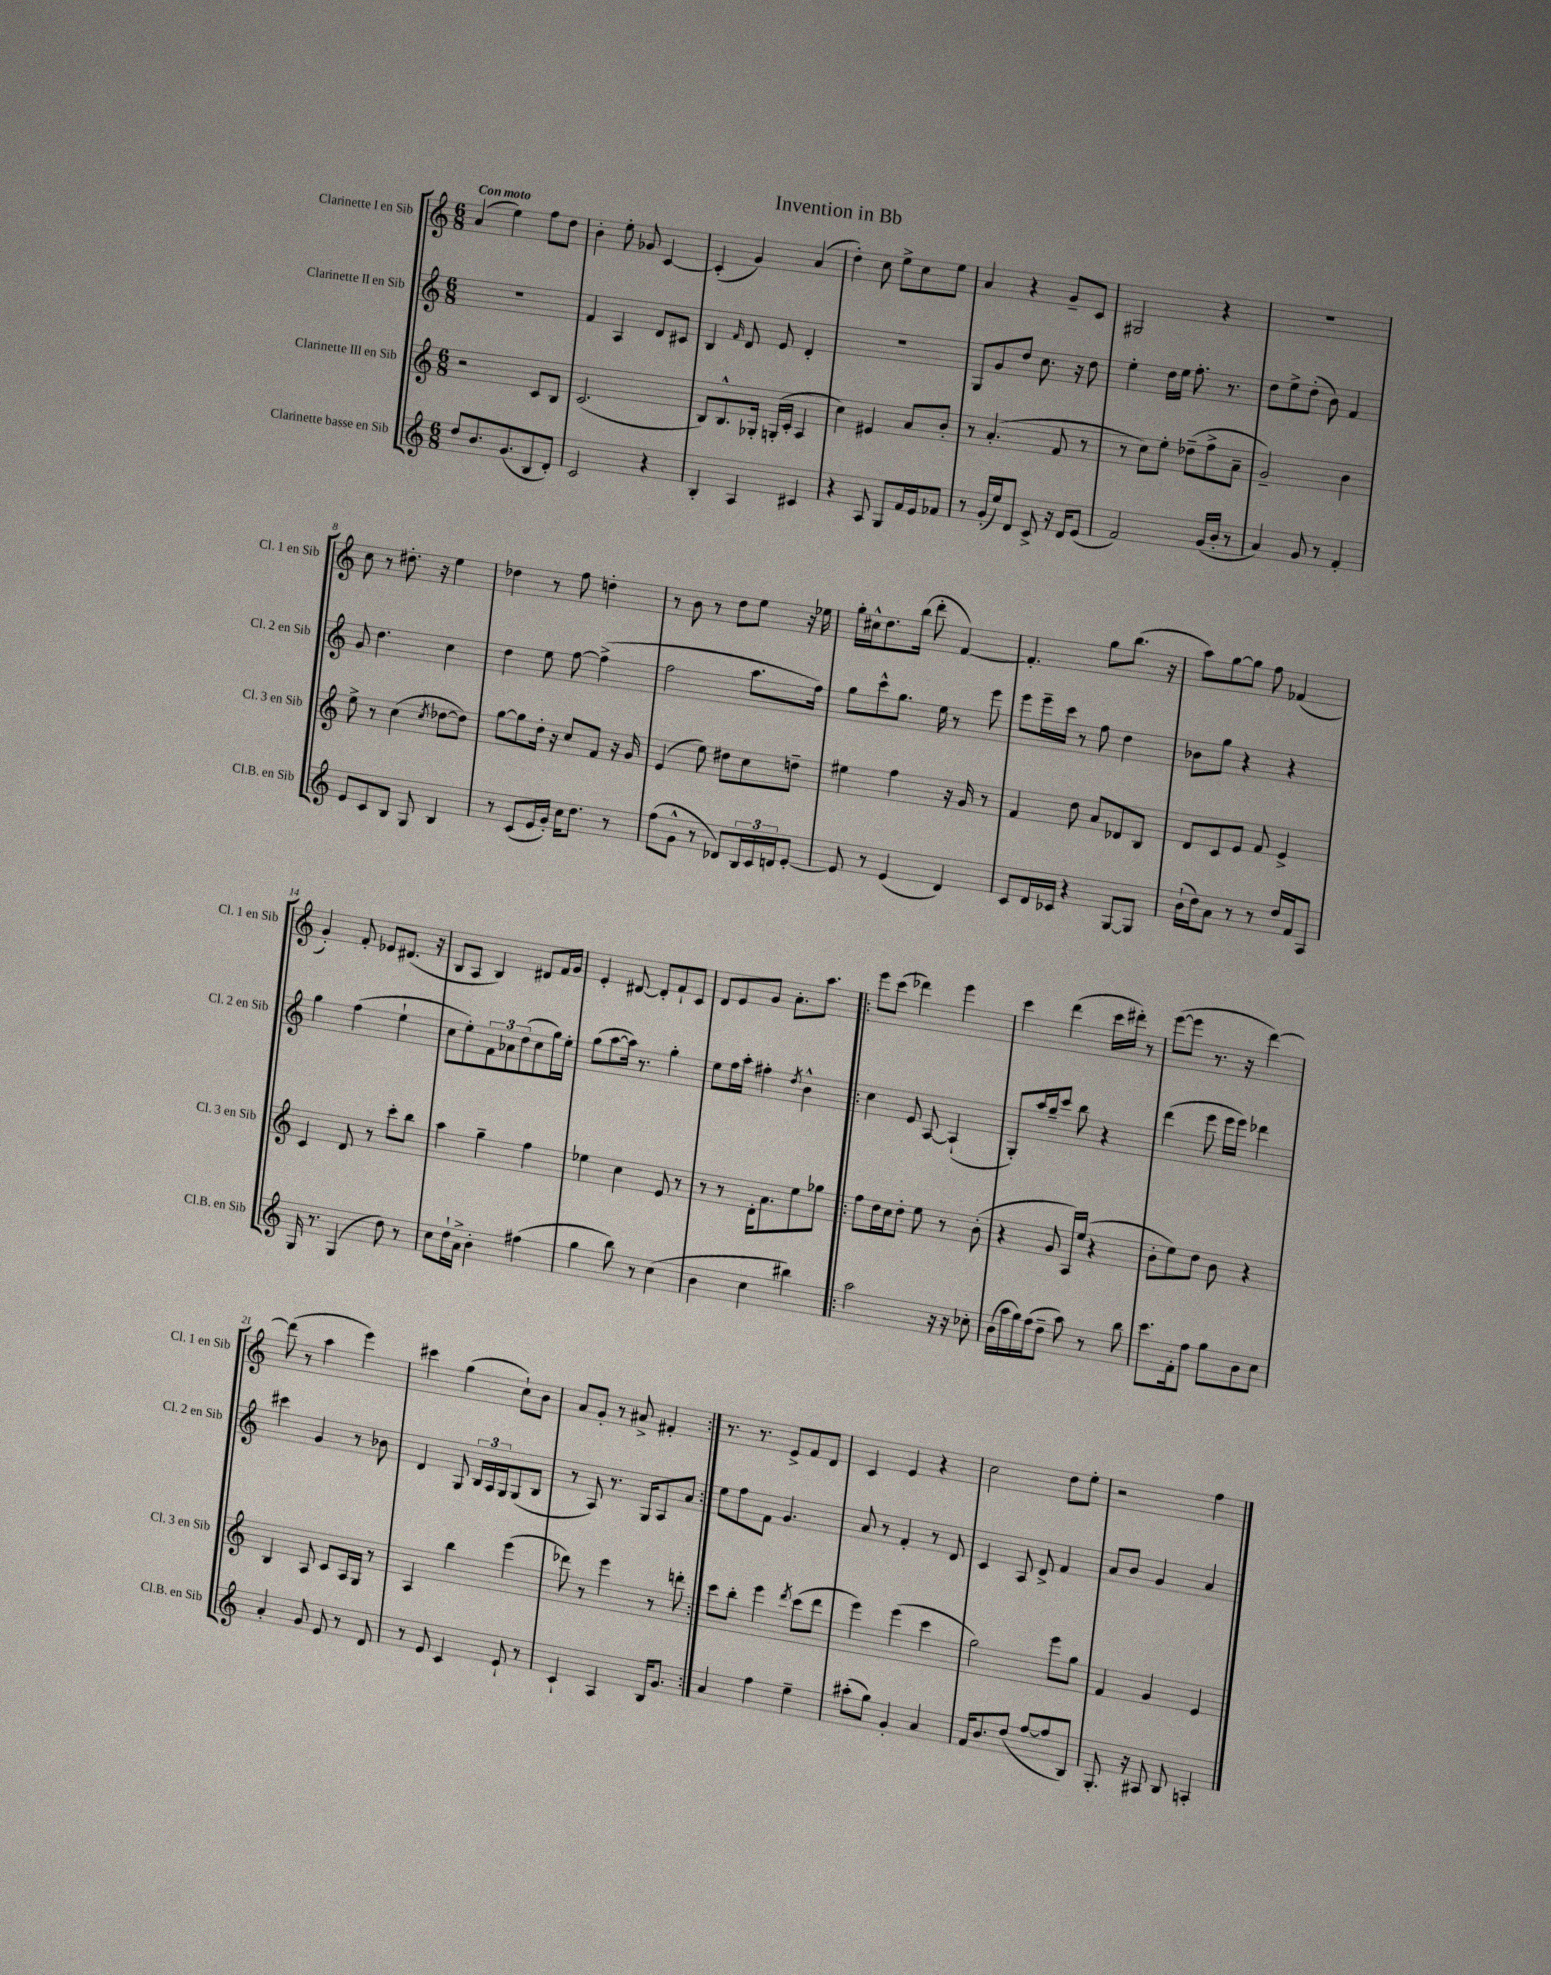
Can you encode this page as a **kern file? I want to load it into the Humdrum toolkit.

**kern	**kern	**kern	**kern
*staff4	*staff3	*staff2	*staff1
*clefG2	*clefG2	*clefG2	*clefG2
*k[]	*k[]	*k[]	*k[]
*M6/8	*M6/8	*M6/8	*M6/8
8dd	2r	2.r	(4a
8.b	.	.	.
.	.	.	4ee)
(8.g	.	.	.
8B	8c	.	8ff
8d')	8B	.	8dd
=	=	=	=
2c	(2.c	4f	4b'
.	.	4A	8ee'
.	.	.	8g-
4r	.	8d	[4c
.	.	8c#	.
=	=	=	=
4B'	8B)	4B	(4c']
.	8.B^^	.	.
.	.	16qqf	.
4A	.	8d	4g)
.	16G-'	.	.
.	(16G'	8e	.
.	16c'	.	.
4c#	4A	4d'	(4a
=	=	=	=
4r	4cc)	2.r	4dd')
8A	4e#	.	8cc
8G	.	.	8ee^
16f	8a	.	8cc
16e	.	.	.
8f-	8b'	.	8ee
=	=	=	=
8r	8r	8G	4a
(16g'	(4.a'	8g	.
16ee)	.	.	.
8d	.	8dd	4r
8c^	.	8.cc	.
16r	8f	.	8g~
16d	.	16r	.
(8e	8r	8dd	8c
=	=	=	=
2f)	8r	4ee'	2G#
.	8cc)	.	.
.	8ee'	16dd	.
.	.	16ee	.
.	(8dd-~	8.ff'	.
(16g	8ff^	.	4r
16b'	.	8.r	.
8r	8a~	.	.
=	=	=	=
4a)	2g~)	8dd	2.r
.	.	8ee^	.
8g	.	(8dd'	.
8r	.	8b)	.
4f'	4b	4f	.
=	=	=	=
8e	8ee^	8g	8cc
8c	8r	4.dd	8r
8B	(4cc	.	8.dd#'
8G	.	.	.
.	.	.	16r
.	8qcc	.	.
4B	[8dd-	4cc	4ee
.	8dd-])	.	.
=	=	=	=
8r	[8gg	4dd	4dd-
(8c	8gg]	.	.
16e	16dd'	8ee	8r
16g')	16r	.	.
16cc	8cc	[8ff	8ff
8.dd	.	.	.
.	8f	(4ff^]	4dd'
8r	16r	.	.
.	16g	.	.
=	=	=	=
(8ff	(4e	2ff	8r
8g^^	.	.	8b
8r	8ee)	.	8r
8d-)	8dd#	.	8dd
24B	8cc	8.aa	8ee
24c	.	.	.
24d	.	.	.
[8e'	8dd~	.	16r
.	.	16ff)	16ee-
=	=	=	=
8e]	4ee#	8gg	16gg'
.	.	.	16cc#^^
8r	.	8ccc^^	8.dd
(4e	4ff	8.gg	.
.	.	.	(16bb
.	.	.	8ddd'
.	.	16ee	.
4d)	16r	8r	[4f)
.	16g	.	.
.	8r	8eee	.
=	=	=	=
8c	4f	8eee	4.f']
16d	.	16eee~	.
16c-	.	16ccc	.
4r	8dd	8r	.
.	8a	8ff	8gg
[8G	8d-	4dd	(8.bb
8G]	8B	.	.
.	.	.	16r
=	=	=	=
(16b`	8d	8b-	8aa)
16dd)	.	.	.
8a	8c	8gg	[8gg
8r	8e	4r	8gg]
8r	8f	.	8ff
16dd	4e^	4r	(4f-
16f	.	.	.
8A	.	.	.
=	=	=	=
16G	4c	4gg	4g')
8.r	.	.	.
(4G	8d	(4ff	8f'
.	8r	.	8e-
8dd)	8ccc'	4ee`	(8.d#
8r	8bb	.	.
.	.	.	16r
=	=	=	=
8cc	4aa	8cc	8B
16dd`	.	8ee')	8A
16a^	.	.	.
4b'	4gg~	12f	4B)
.	.	12a-	.
.	.	(12dd	.
(4ff#	4ff	8cc	8d#
.	.	16gg)	16f
.	.	16ee'	16g
=	=	=	=
4gg	4ee-	(8gg	4e'
.	.	[8aa	.
8bb)	4cc	16aa])	[8d#
.	.	8.r	.
8r	.	.	8d#']
(4cc	8e	4gg'	8f`
.	8r	.	8c
=	=	=	=
4b	8r	8ee	8d
.	8r	16ff	8e
.	.	16aa'	.
4cc	16d'	4ff#'	8g
.	8.a	.	.
.	.	.	8.a'
.	.	8qdd	.
4bb#)	8ee	4b^^	.
.	.	.	8.aa
.	8gg-	.	.
=!|:	=!|:	=!|:	=!|:
2aa	8ff	4cc	8eee
.	16dd	.	(8ccc
.	16cc	.	.
.	8dd'	8e	4ddd-)
.	8ee	[8A	.
16r	8r	(4A`]	4eee
16r	.	.	.
8cc-'	(8b'	.	.
=	=	=	=
(16b	4r	8G')	4ccc
16aa	.	.	.
16gg)	.	16aa	.
(16ff	.	16gg~	.
8dd~	8g	8ccc	(4ddd
8aa)	16A)	8bb	.
.	(16ee	.	.
8r	4r	4r	16ccc
.	.	.	16ddd#')
8bb	.	.	8r
=	=	=	=
8.ccc	8b'	(4ddd	([8eee
.	8ee)	.	8eee]
16f'	.	.	.
8ff	8dd	8eee	8.r
8gg	8b	16eee	.
.	.	16eee)	16r
8b	4r	4ddd-	[4ddd)
8cc	.	.	.
=	=	=	=
4a'	4B	4ccc#	(8ddd]
.	.	.	8r
8g	8A	4g	4aa
8e	8c	.	.
8r	16A	8r	4eee)
.	16G	.	.
8d	8r	8b-	.
=	=	=	=
8r	4A	4d	4ccc#
8e	.	.	.
4c	4bb	8G	(4gg
.	.	24B	.
.	.	24A	.
.	.	24G	.
8e`	(4eee	(8G	8cc`)
8r	.	8B	8b
=	=	=	=
4c`	8ddd-)	8r	8a
.	8r	8A)	8g'
4A	4eee	8.r	8r
.	.	.	8a#^
.	.	16G	.
16B	8r	8A	4f#'
8.g	.	.	.
.	8ddd'	8a	.
=:|!	=:|!	=:|!	=:|!
4a	8ccc	8ee	8.r
.	8bb'	8ff	.
.	.	.	8.r
4ff	4eee	8f	.
.	.	4.g	8e^
.	8qddd	.	.
4ee~	(8ccc	.	8f
.	8ddd	.	8d
=	=	=	=
(8aa#'	4eee)	8a	4c
8gg)	.	8r	.
4g'	(4eee	4f'	4e
4a	4ccc	8r	4r
.	.	8d	.
=	=	=	=
16f	2gg)	4c	2cc
8.b	.	.	.
(8dd	.	8A	.
[8ff	.	8d^	.
8ff]	8eee	4f	8dd
8B)	8gg	.	8ee'
=	=	=	=
8.G'	4f	8a	2r
.	.	8b	.
16r	.	.	.
8A#	4g	4g	.
8B	.	.	.
4A'	4e	4a	4ff
==	==	==	==
*-	*-	*-	*-
